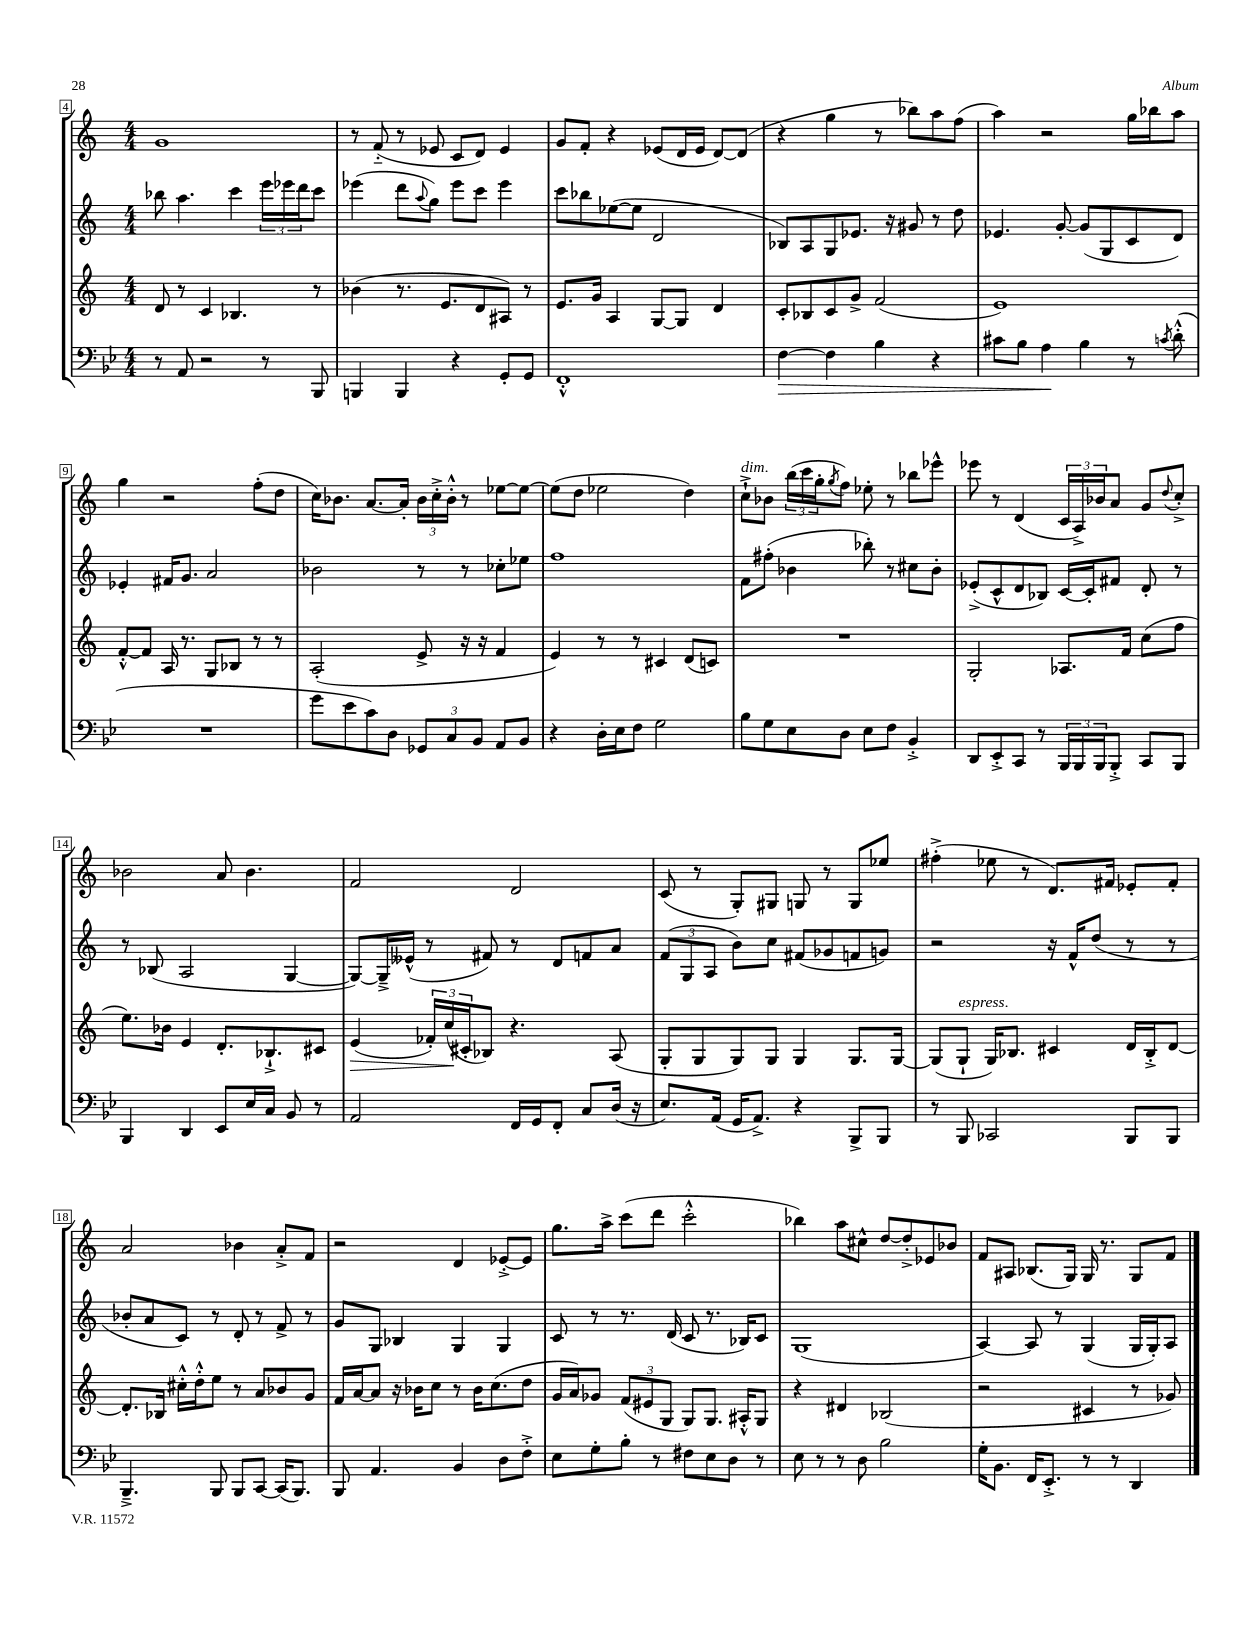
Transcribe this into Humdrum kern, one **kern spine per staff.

**kern	**kern	**kern	**kern
*staff4	*staff3	*staff2	*staff1
*clefF4	*clefG2	*clefG2	*clefG2
*k[b-e-]	*k[]	*k[]	*k[]
*M4/4	*M4/4	*M4/4	*M4/4
8r	8d/	8bb-\	1g
8AA/	8r	4.aa\	.
2r	4c/	.	.
.	4.B-/	4ccc\	.
8r	.	24eee\LL	.
.	.	24eee-\	.
.	.	24ddd\J	.
8BBB-/	8r	8ccc\J	.
=	=	=	=
4BBB/	(4b-\	(4eee-\	8r
.	.	.	(8f'~/
4BBB/	8.r	8ddd\L	8r
.	.	8qqaa/	.
.	.	8gg\J)	8e-/
.	8.e/L	.	.
4r	.	8eee-\L	8c/L
.	8d/	8ccc\J	8d/J)
8GG'/L	8A#/J)	4eee-\	4e-/
8GG/J	8r	.	.
=	=	=	=
1FF'^^	8.e/L	8ccc\L	8g/L
.	.	8bb-\	8f'/J
.	16g/Jk	.	.
.	4A/	([8ee-\	4r
.	.	8ee-\]J	.
.	[8G/L	2d/	(8e-/L
.	8G/]J	.	16d/L
.	.	.	16e-/JJ
.	4d/	.	[8d/L)
.	.	.	(8d/]J
=	=	=	=
[4F\	8c'/L	8B-/L)	4r
.	8B-/	8A/	.
4F\]	8c/	8G/	4gg\
.	8g^/J	8.e-/J	.
4B-\	(2f/	.	8r
.	.	16r	.
.	.	8g#/	8bb-\L)
4r	.	8r	8aa\
.	.	8dd\	(8ff\J
=	=	=	=
8c#\L	1e)	4.e-/	4aa\)
8B-\J	.	.	.
4A\	.	.	2r
.	.	[8g'/	.
4B-\	.	(8g/]L	.
.	.	8G/	.
8r	.	8c/	16gg\LL
.	.	.	16bb-\J
8qc/	.	.	.
(8d'^^\	.	8d/J)	8aa\J
=	=	=	=
1r	[8f'^^/L	4e-'/	4gg\
.	8f/]J	.	.
.	16A/	16f#/LK	2r
.	8.r	8.g/J	.
.	8G/L	2a/	.
.	8B-/J	.	.
.	8r	.	(8ff'\L
.	8r	.	8dd\J
=	=	=	=
8g\L	(2A'/	2b-\	16cc\LK)
.	.	.	8.b-\J
8e-\	.	.	.
8c\)	.	.	[8.a/L
8D\J	.	.	.
.	.	.	16a'/]Jk
12GG-/L	8e^/	8r	24b-\LL
.	.	.	24cc'^\
12C/	.	.	24b-'^^\JJ
.	16r	8r	8r
12BB-/J	.	.	.
.	16r	.	.
8AA/L	4f/	8cc-'\L	[8ee-\L
8BB-/J	.	8ee-\J	8ee-\_J
=	=	=	=
4r	4e/)	1ff	(8ee-\]L
.	.	.	8dd\J
16D'\LL	8r	.	2ee-\
16E-\J	.	.	.
8F\J	8r	.	.
2G\	4c#/	.	.
.	(8d/L	.	4dd\)
.	8c/J)	.	.
=	=	=	=
8B-\L	1r	8f\L	8cc`^\L
8G\	.	(8ff#'\J	8b-\J
8E-\	.	4b-\	(24bb\LL
.	.	.	24ccc\
.	.	.	24gg'\J
.	.	.	8qgg/
8D\J	.	.	8ff\J)
8E-\L	.	8bb-'\)	8ee-'\
8F\J	.	8r	8r
4BB-'^/	.	8cc#\L	8bb-\L
.	.	8b-'\J	8eee-^^\J
=	=	=	=
8DD/L	2G'/	(8e-'^/L	8eee-\
8EE-'^/	.	8c^^/	8r
8CC/J	.	8d/	(4d/
8r	.	8B-/J)	.
24BBB-/LL	8.A-/L	[16c/LL	24c/LL
24BBB-/	.	.	24A^/)
.	.	16c'/]J	.
24BBB-/J	.	.	24b-/J
8BBB-'^/J	.	8f#/J	8a/J
.	16f/Jk	.	.
8CC/L	(8cc\L	8d'/	8g/L
.	.	.	8qqdd/
8BBB-/J	8ff\J	8r	8cc'^/J
=	=	=	=
4BBB-/	8.ee\L)	8r	2b-\
.	.	(8B-/	.
.	16b-\Jk	.	.
4DD/	4e/	2A/	.
8EE-/L	8.d'/L	.	8a/
16E-/L	.	.	4.b-\
16C/JJ	8.B-`^/	.	.
8BB-/	.	[4G/	.
8r	8c#/J	.	.
=	=	=	=
2AA/	(4e/	8G/_L)	2f/
.	.	16G~^/]L	.
.	.	(16e--^^/JJ	.
.	24f-'/LL)	8r	.
.	(24cc/	.	.
.	24c#'/J	.	.
.	8B-/J)	8f#/)	.
16FF/LL	4.r	8r	2d/
16GG/J	.	.	.
8FF'/J	.	8d/L	.
8C/L	.	8f/	.
(16D/Jk	(8A/	8a/J	.
16r	.	.	.
=	=	=	=
8.E-/L)	8G'/L	(12f/L	(8c/
.	.	12G/	.
.	8G/	.	8r
.	.	12A/J	.
(16AA/Jk	.	.	.
16GG/LK	8G/)	8b\L)	8G'/L)
8.AA^/J)	.	.	.
.	8G/J	8cc\J	8G#/J
4r	4G/	(8f#/L	8G/
.	.	8g-/	8r
8BBB-^/L	8.G/L	8f/	8G/L
8BBB-/J	.	8g/J)	8ee-/J
.	[16G/Jk	.	.
=	=	=	=
8r	(8G/]L	2r	(4ff#'^\
8BBB-/	8G`/J	.	.
2CC-/	16G/LK)	.	8ee-\
.	8.B-/J	.	.
.	.	.	8r
.	4c#/	16r	8.d/L)
.	.	16f^^/LK	.
.	.	(8dd/J	.
.	.	.	16f#/Jk
8BBB-/L	16d/LL	8r	8e-'/L
.	16B-'^/J	.	.
8BBB-/J	[8d/J	8r	8f#'/J
=	=	=	=
4.BBB-~^/	8.d'/]L	8b-'/L	2a/
.	.	8a/	.
.	16B-/Jk	.	.
.	16cc#'^^\LL	8c/J)	.
.	16dd'^^\J	.	.
8BBB-/	8ee\J	8r	.
8BBB-/L	8r	8d'/	4b-\
[8CC/J	8a/L	8r	.
(16CC/]LK	8b-/	8f^/	8a'^/L
8.BBB-/J)	.	.	.
.	8g/J	8r	8f/J
=	=	=	=
8BBB-/	16f/LL	8g/L	2r
.	[16a/J	.	.
4.AA/	8a/]J	8G/J	.
.	16r	4B-/	.
.	16b-\LK	.	.
.	8cc\J	.	.
4BB-/	8r	4G/	4d/
.	16b-\LK	.	.
.	(8.cc\	.	.
8D\L	.	4G/	[8e-'^/L
8F'^\J	8dd\J	.	8e-/]J
=	=	=	=
8E-\L	16g/LL	8c/	8.gg\L
.	16a/J)	.	.
8G'\	8g-/J	8r	.
.	.	.	16aa^\Jk
8B-'\J	(12f/L	8.r	(8ccc\L
.	12e#/	.	.
8r	.	.	8ddd\J
.	12G/J	.	.
.	.	(16d/	.
8F#\L	8G/L)	8c/	2ccc'^^\
8E-\	8.G/J	8.r	.
8D\J	.	.	.
.	16A#'^^/LK	16B-/LK)	.
8r	8G/J	8c/J	.
=	=	=	=
8E-\	4r	(1G	4bb-\)
8r	.	.	.
8r	4d#/	.	8aa\L
8D\	.	.	8cc#^^\J
2B-\	(2B-/	.	[8dd/L
.	.	.	8dd'^/]
.	.	.	8e-/
.	.	.	8b-/J
=	=	=	=
16G'\LK	2r	[4A/)	8f/L
8.BB-\J	.	.	.
.	.	.	8A#/J
16FF/LK	.	8A/]	(8.B-/L
8.EE-'^/J	.	.	.
.	.	8r	.
.	.	.	16G/Jk)
8r	4c#/	(4G/	16G/
.	.	.	8.r
8r	.	.	.
4DD/	8r	16G/LL	8G/L
.	.	16G'/J)	.
.	8g-/)	8A/J	8f/J
==	==	==	==
*-	*-	*-	*-
